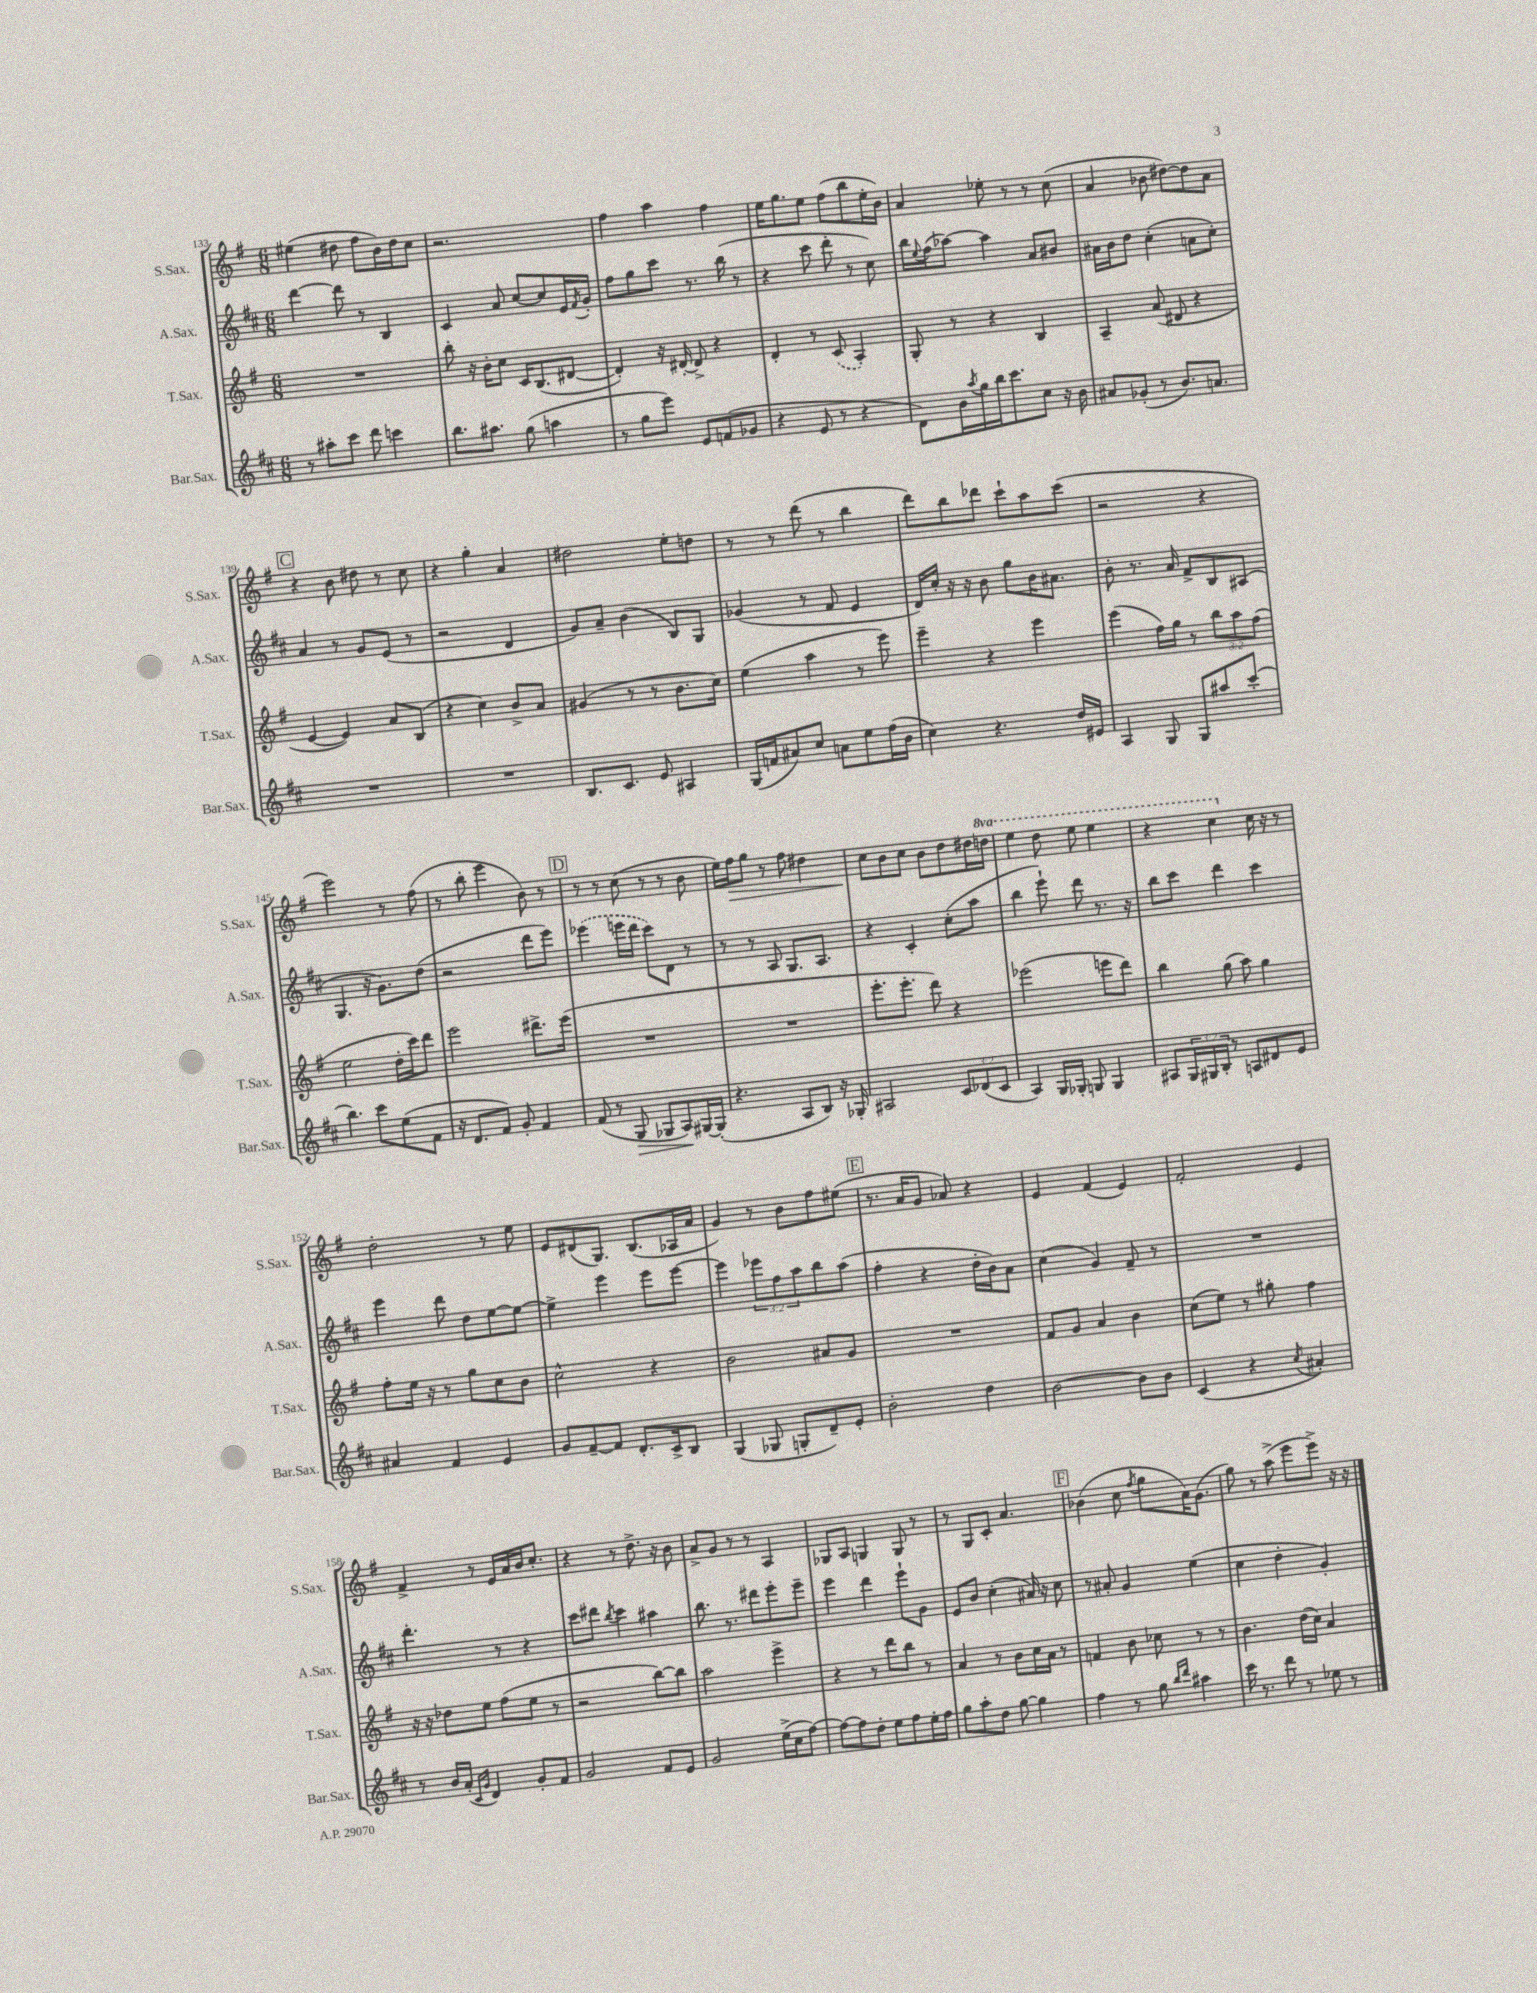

**kern	**kern	**kern	**kern
*staff4	*staff3	*staff2	*staff1
*clefG2	*clefG2	*clefG2	*clefG2
*k[f#c#]	*k[f#]	*k[f#c#]	*k[f#]
*M6/8	*M6/8	*M6/8	*M6/8
8r	2.r	[4ddd\	(4ee#\
8aa#'\L	.	.	.
8ccc#\J	.	8ddd\]	8dd#\
8ddd\	.	8r	8ff#\L
4ccc\	.	4B/	16b\L)
.	.	.	16dd#\J
.	.	.	8cc\J
=	=	=	=
8.bb\L	8bb'\	4c#/	2.r
.	16r	.	.
8.aa#\J	16b'\LK	.	.
.	8cc\J	8a/	.
(8gg\	16c/LK	[8cc#/L	.
.	(8.B/	.	.
4aa\	.	8cc#/]	.
.	[8d#/J	16e/L	.
.	.	8qf#/	.
.	.	16g'/JJ	.
=	=	=	=
8r	4d#'/])	8ff#\L	4ff#\
8gg\L	.	8gg\	.
8eee\J)	16r	8ccc#\J	4aa\
.	[16d#'/	.	.
8e/L	8d#^/]	8.r	.
(8f/	4r	.	4ff#\
.	.	(16bb\	.
8g-/J	.	8r	.
=	=	=	=
4r	4d'/	4r	16ee\LK
.	.	.	8.gg\
8e/	8r	8ccc#\	8ee\J
8r	(8c/	8ddd'\	(8ff#\L
4r	4A'/)	8r	8bb\
.	.	8cc#\)	16ee'\L
.	.	.	16b\JJ)
=	=	=	=
8d\L)	8G'/	16bb\LL	4a/
.	.	8qqee/	.
.	.	(16ff#\J	.
16b\L	8r	[8aa-\J)	.
8qaa/	.	.	.
16gg\	.	.	.
16bb\J	4r	4aa-\]	8ee-'\
8.ccc#\	.	.	.
.	.	.	8r
8cc#\J	4B/	8a/L	8r
16r	.	8b#/J	(8cc\
16b\	.	.	.
=	=	=	=
8a#/L	4A~/	16a#\LL	4a/
.	.	16b\J	.
(8g-'/J	.	8dd\J	.
8r	(8a/	(4cc#'\	8b-\
8.b/L)	8d#/	.	[8dd#\L)
.	4r	8a\L	8dd#\]
8.a/J	.	.	.
.	.	8cc#'\J)	8a\J
=	=	=	=
2.r	[4e/	4a/	4r
.	4e/])	8r	8b\
.	.	8g/L	8dd#\
.	8a/L	(8e/J	8r
.	(8B/J	8r	8cc\
=	=	=	=
2.r	4r	2r	4r
.	4cc\)	.	4gg'\
.	8b^/L	4d/	4a/
.	8a/J	.	.
=	=	=	=
8.B/L	(4g#/	8g/L)	2dd#\
.	.	8a~/J	.
8.c#/J	.	.	.
.	8r	(4b\	.
8e/	8r	.	.
4A#/	8.b\L	8B/L)	8ee'\L
.	.	8G/J	8dd\J
.	16cc\Jk)	.	.
=	=	=	=
(16G/LL	(4ee\	(4g-/	8r
16f/J	.	.	.
8a#/)	.	.	8r
8cc#/J	4aa\	8r	(8ddd\
8a\L	.	8f#/	8r
8ee\	8r	4e/	4bb\
(16ff#\L	8eee\)	.	.
16b\JJ	.	.	.
=	=	=	=
4cc#\)	4eee~\	16d/LL)	8ddd\L)
.	.	16cc#'/JJ	.
.	.	16r	8bb\
.	.	16r	.
4.r	4r	8b\	8ddd-\J
.	.	8gg\L	8ccc`\L
.	4eee\	16b\K	8aa\
.	.	8.a#\J	.
16dd/LL	.	.	(8ccc\J
16e#/JJ	.	.	.
=	=	=	=
4A/	(4eee\	8b'\	2r
.	.	8.r	.
8G/	16ff#\LL)	.	.
.	16gg\JJ	16a/	.
8G/L	8r	8f#^/L	.
8aa#/	12bb\L	8B/	4r
.	12aa\	.	.
(8ccc#'/J	.	(8A#/J	.
.	(12ff#\J	.	.
=	=	=	=
4.bb\)	2ee\	4.G/	2eee\)
8ccc#\L	.	16r	.
.	.	8.g\L)	.
(8ee\	16dd'\LL	.	8r
.	16ccc\J)	.	.
8f#\J	8ddd\J	(8dd\J	(8ff#\
=	=	=	=
16r	2eee\	2r	8r
8.d/L	.	.	.
.	.	.	8bb'\
8f#/J)	.	.	4eee\
8g'/	.	.	.
4f#/	8.ddd#^\L	8ddd\L	8b\)
.	.	8eee\J)	8r
.	(16eee\Jk	.	.
=	=	=	=
(8f#/	2.r	(4eee-\	8r
8r	.	.	8r
8G/	.	16eee\LL	(8cc\
.	.	16ddd\JJ	.
8G-/L	.	8ccc#\L)	8r
8A/)	.	8d\J	8r
[16G#/L	.	8r	8b\
(16G#'/]JJ	.	.	.
=	=	=	=
4.r	2.r	8r	16ee\LL)
.	.	.	16ff#\J
.	.	8r	8gg\J
.	.	8A/	8r
8A/L	.	8.G/L	8ff#\
8B/J)	.	.	4dd#\
.	.	8.A/J	.
16r	.	.	.
16G-'/	.	.	.
=	=	=	=
2A#/	8.eee'\L	4r	8cc\L
.	.	.	8b\
.	8.eee'\J	.	.
.	.	4c#'/	8cc\J
.	8ddd\)	.	8b\L
12c#/L	4r	(8cc#'\L	8dd\
(12d-/	.	.	.
.	.	8aa\J	16dd#\L
12c#/J	.	.	.
.	.	.	16ddd\JJ
=	=	=	=
4A/)	(2eee-\	4bb\	4eee\
16G/LL	.	8eee`\)	8ddd\
16G-'/JJ	.	.	.
8G/	.	8ddd\	8eee\
4G/	8eee\L	8.r	4eee\
.	8ddd\J)	.	.
.	.	16r	.
=	=	=	=
8A#/L	4bb\	8bb\L	4r
24G/L	.	8ccc#\J	.
24G#/	.	.	.
24B'/JJ	.	.	.
8r	(8gg\	4ddd\	4ccc\
8A/L	8aa\)	.	.
8d#/	4gg\	4ccc#\	16cc\
.	.	.	16r
8e/J	.	.	8r
=	=	=	=
4a#/	8ff#'\L	4eee\	2dd'\
.	16ee\Jk	.	.
.	16r	.	.
4f#/	8r	8ddd\	.
.	8gg\L	8dd\L	.
4e/	8cc\	[8ee\	8r
.	8b\J	8ee\_J	8ee\
=	=	=	=
8g/L	2cc^^\	4ee^\]	8e/L
[8f#~/	.	.	(8d#/
8f#/]J	.	4eee\	8.G/J)
8.d'/L	.	.	.
.	.	.	(8.B/L
.	4r	8eee\L	.
16c#^/k	.	.	.
8B/J	.	[8eee\J	16A-/L
.	.	.	16a/JJ
=	=	=	=
(4G/	2b\	4eee\]	4g/)
8G-/	.	12eee-\L	8r
.	.	12ff#\	.
8G'/L	.	.	8b\L
.	.	12aa\	.
8d~/)	8a#/L	8bb\	8ff#\
8e'/J	8g/J	(8aa\J	(8ee#\J
=	=	=	=
2b'\	2.r	4ff#'\	8.r
.	.	.	16a/LK
.	.	4r	8g/J
.	.	.	8a-/)
4dd\	.	16dd'\LL	4r
.	.	16b\J)	.
.	.	8a\J	.
=	=	=	=
[2b\	8f#/L	(4cc#\	4e/
.	8g/J	.	.
.	4a/	4g/)	(4f#/
8b\]L	4b\	8f#~/	4e/)
8b\J	.	8r	.
=	=	=	=
(4c#/	(8cc\L	2.r	2f#'/
.	8ee\J)	.	.
4r	8r	.	.
.	8gg#'\	.	.
8qcc#/	.	.	.
4a#'/)	4ff#\	.	4e/
=	=	=	=
8r	16r	4.ddd'\	4f#^/
.	16r	.	.
16b/LL	8dd-\L	.	.
(16a'/JJ	.	.	.
16qqc#/LL	.	.	.
16qqg/JJ	.	.	.
4d/)	8ee\J	.	8r
.	(8ff#\L	8r	16e/LL
.	.	.	16a/
8g'/L	8ee\J	4r	16b/J
.	.	.	8.cc'/J
8f#/J	8r	.	.
=	=	=	=
2g/	2r	8ccc#\L	4r
.	.	8ddd#\J	.
.	.	8qbb/	.
.	.	4ccc#\	8r
.	.	.	8.dd^\
8f#/L	[8bb\L)	4aa#\	.
.	.	.	16r
8e/J	8bb\]J	.	8b\
=	=	=	=
2g/	2aa\	8.bb\	8a^/L
.	.	.	8g/J
.	.	8.r	.
.	.	.	8r
.	.	8ddd#\L	8r
(16ee^\LL	4eee^\	8eee'\	4A/
16cc#\J	.	.	.
[8ff#\J)	.	8eee~\J	.
=	=	=	=
8ff#\_L	4r	4eee\	8G-/L
8ff#\]	.	.	8A/J
8dd'\J	8r	4ddd\	4G/
8ee\L	8ddd\L	.	.
8ff#\	8bb\J	8eee`\L	8G/
16ee'\L	8r	8g\J	8r
16ff#\JJ	.	.	.
=	=	=	=
8gg\L	4a/	8e/L	8r
8aa'\	.	8b/J	8G/L
8dd\J	8r	(4cc#'\	8c'/J
[8gg\	8b\L	.	4.a/
4gg\]	16cc\L	16a#/)	.
.	16a\JJ	16r	.
.	8r	8cc#\	.
=	=	=	=
4ff#\	4f/	8r	(4b-\
.	.	8a#'/	.
8r	8b\	4g/	8cc\
.	.	.	8qff#/
8gg\	8cc-\	.	8gg\L
16qqbb/LL	.	.	.
16qqddd/JJ	.	.	.
4aa#\	8r	(4ee\	16a\K)
.	.	.	(8.g\J
.	8r	.	.
=	=	=	=
16ccc#\	4.b\	4cc#\	8gg\)
8.r	.	.	.
.	.	.	8r
8ddd\	.	4dd'\	(8aa^\
8r	(16dd\LL	.	8eee\L
.	16cc\JJ)	.	.
8ee-\	4a/	4g'/)	8eee^\J)
8r	.	.	16r
.	.	.	16r
==	==	==	==
*-	*-	*-	*-
